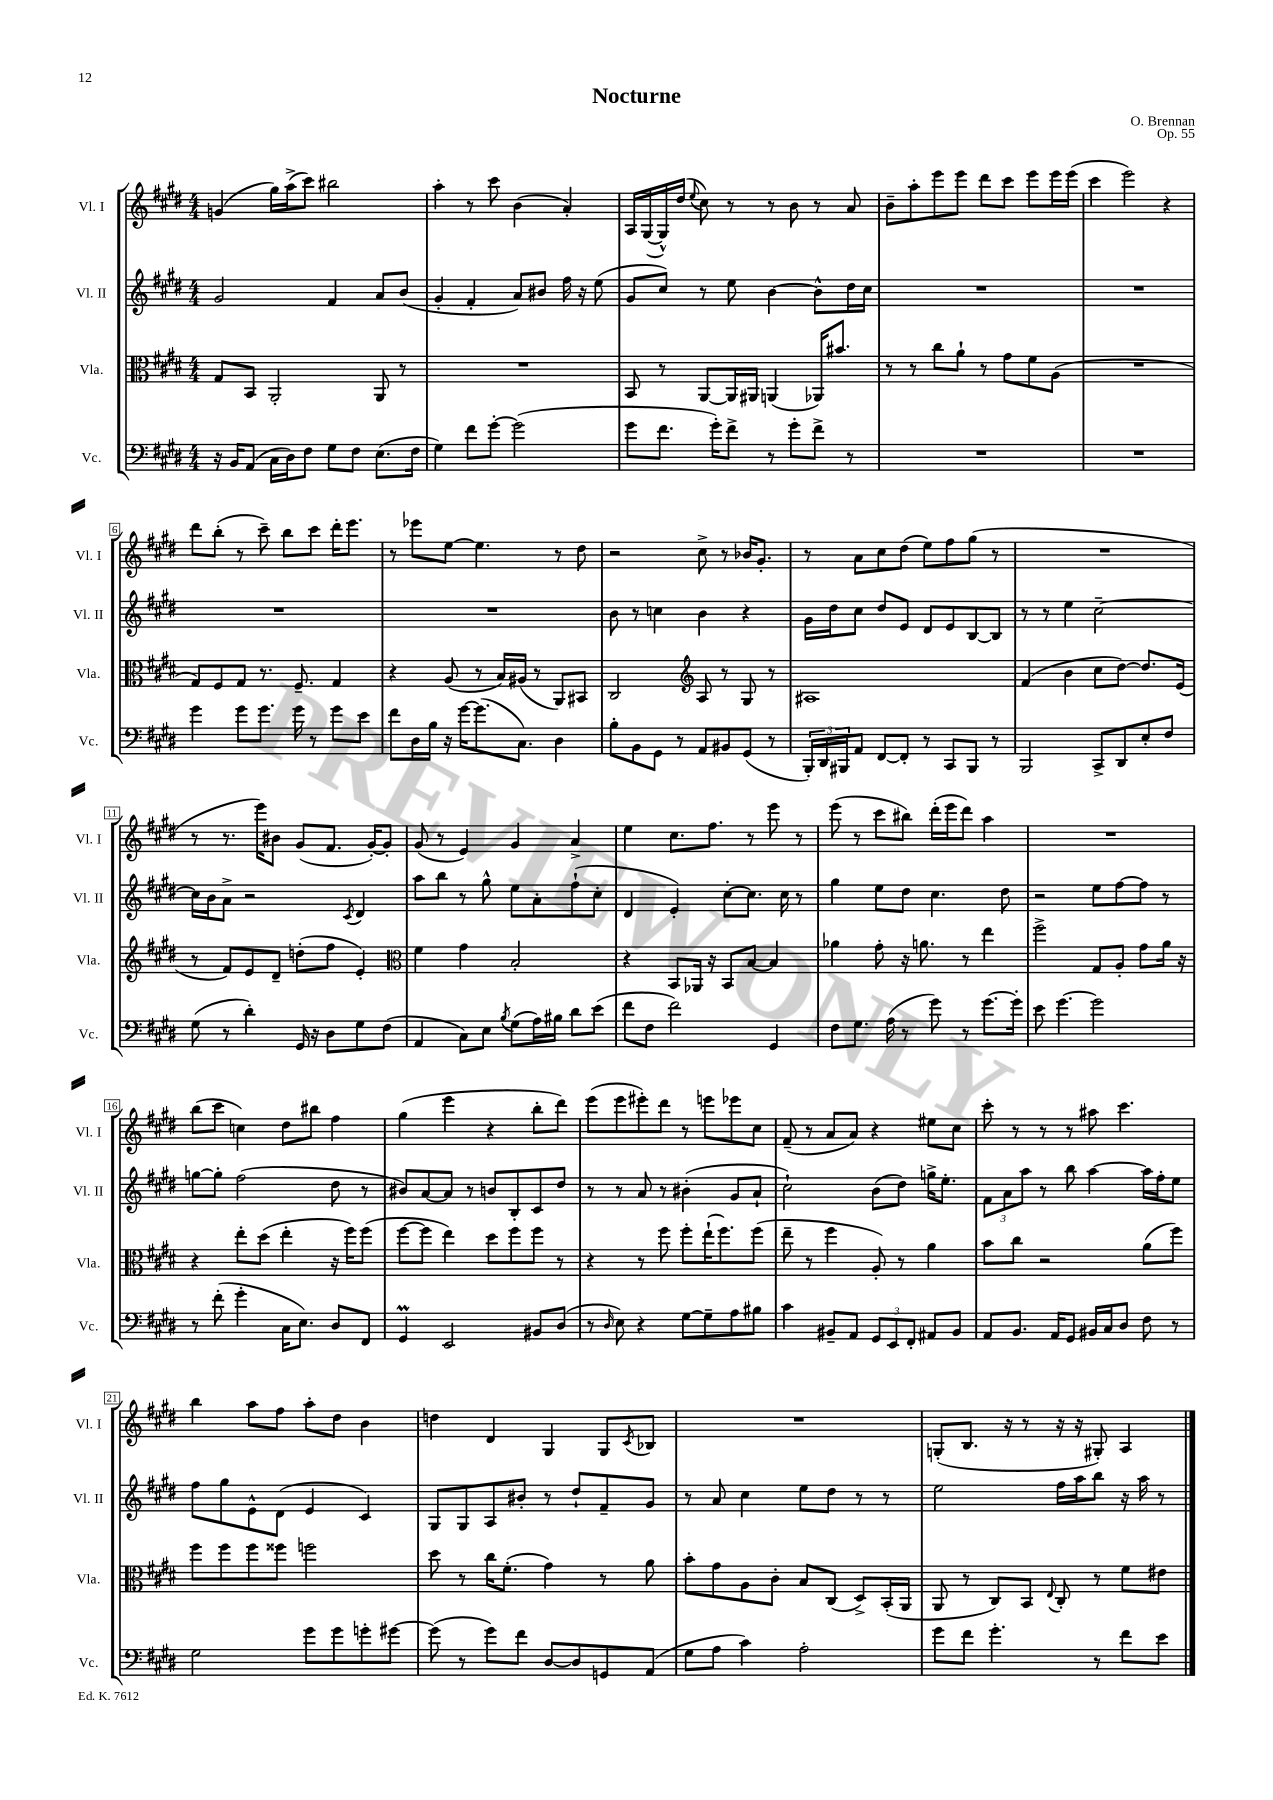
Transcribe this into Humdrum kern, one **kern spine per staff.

**kern	**kern	**kern	**kern
*part4	*part3	*part2	*part1
*staff4	*staff3	*staff2	*staff1
*I"Vc.	*I"Vla.	*I"Vl. II	*I"Vl. I
*I'Vc.	*I'Vla.	*I'Vl. II	*I'Vl. I
*clefF4	*clefC3	*clefG2	*clefG2
*k[f#c#g#d#]	*k[f#c#g#d#]	*k[f#c#g#d#]	*k[f#c#g#d#]
*M4/4	*M4/4	*M4/4	*M4/4
=1	=1	=1	=1
16r	8G#/L	2g#/	(4gn/
16BB/KL	.	.	.
(8AA/J	8BB/J	.	.
16C#\LL	2AA'/	.	16gg#\LL)
16D#\J)	.	.	(16aa^\J
8F#\J	.	.	8ccc#\J)
8G#\L	.	4f#/	2bb#X\
8F#\J	.	.	.
(8.E\L	8AA/	8a/L	.
.	8r	(8b/J	.
16F#\Jk	.	.	.
=2	=2	=2	=2
4G#\)	1r	4g#'/	4aa'\
8f#\L	.	4f#'/	8r
[8g#'\J	.	.	8ccc#\
(2g#\]	.	8a/L)	(4b\
.	.	8b#X/J	.
.	.	16ff#\	4a'/)
.	.	16r	.
.	.	(8ee\	.
=3	=3	=3	=3
8g#\L	8BB/	8g#/L	16A/LL
.	.	.	([16G#/
8.f#\J	8r	8cc#/J)	16G#^^/])
.	.	.	(16dd#/JJ
.	.	.	8qqee/
.	[8AA/L	8r	8cc#\)
16g#'\KL)	.	.	.
8f#^\J	16AA/L]	8ee\	8r
.	16AA#X/JJ	.	.
8r	(4AAn/	[4b\	8r
8g#'\L	.	.	8b\
8f#^\J	16AA-X/KL)	8b^^\L]	8r
.	8.b#X/J	.	.
8r	.	16dd#\L	8a/
.	.	16cc#\JJ	.
=4	=4	=4	=4
1r	8r	1r	8b~\L
.	8r	.	8aa'\
.	8cc#\L	.	8eee\
.	8a`\J	.	8eee\J
.	8r	.	8ddd#\L
.	8g#\L	.	8ccc#\J
.	8f#\	.	8eee\L
.	(8A\J	.	16eee\L
.	.	.	(16eee\JJ
=5	=5	=5	=5
1r	1r	1r	4ccc#\
.	.	.	2eee\)
.	.	.	4r
!!LO:LB:g=z
=6	=6	=6	=6
4g#\	8G#/L)	1r	8ddd#\L
.	8F#/	.	(8bb'\J
8g#\L	8G#/J	.	8r
8.g#\J	8.r	.	8ccc#~\)
.	.	.	8bb\L
16g#\	8.F#~/	.	.
8r	.	.	8ccc#\J
8g#\L	4G#/	.	16ddd#'\KL
.	.	.	8.eee\J
8e\J	.	.	.
=7	=7	=7	=7
8f#\L	4r	1r	8r
16D#\L	.	.	8eee-X\L
16B\JJ	.	.	.
16r	(8A/	.	[8ee\J
[16g#\KL	.	.	.
(8.g#\]	8r	.	4.ee\]
.	16B/LL)	.	.
8.C#\J)	(16A#X/JJ	.	.
.	8r	.	.
4D#\	8AA/L)	.	8r
.	8BB#X/J	.	8dd#\
=8	=8	=8	=8
8B'\L	2C#/	8b\	2r
8BB\	.	8r	.
8GG#\J	.	4ccn\	.
8r	.	.	.
*	*clefG2	*	*
8AA/L	8A/	4b\	8cc#^\
8BB#X/	8r	.	8r
(8GG#/J	8G#/	4r	16b-X/KL
.	.	.	8.g#'/J
8r	8r	.	.
=9	=9	=9	=9
24BBB'/LL)	1A#X	16g#\LL	8r
24DD#/	.	.	.
.	.	16dd#\J	.
24BBB#X/J	.	.	.
8AA/J	.	8cc#\J	8a\L
[8FF#/L	.	8dd#/L	8cc#\
8FF#'/J]	.	8e/J	(8dd#\J
8r	.	8d#/L	8ee\L)
8CC#/L	.	8e/	8ff#\
8BBB#/J	.	[8B/	(8gg#\J
8r	.	8B/J]	8r
=10	=10	=10	=10
2BBB/	(4f#/	8r	1r
.	.	8r	.
.	4b\	4ee\	.
8CC#^/L	8cc#\L	[2cc#~\	.
8DD#/	[8dd#\J)	.	.
8E'/	8.dd#/L]	.	.
8F#/J	.	.	.
.	(16e/Jk	.	.
!!LO:LB:g=z
=11	=11	=11	=11
(8G#\	8r	16cc#\LL]	8r
.	.	16b\J	.
8r	8f#/L)	8a^\J	8.r
4d#'\)	8e/	2r	.
.	.	.	16eee\KL)
.	8d#~/J	.	8b#X\J
16GG#/	(8ddn'\L	.	(8g#/L
16r	.	.	.
8D#\L	8ff#\J	.	8.f#/J
.	.	8qc#/	.
8G#\	4e'/)	4d#/	.
.	.	.	[16g#'/KL)
(8F#\J	.	.	8g#'/J]
=12	=12	=12	=12
*	*clefC3	*	*
4AA/	4f#\	8aa\L	(8g#/
.	.	8bb\J	8r
8C#\L)	4g#\	8r	4e/)
8E\J	.	8gg#^^\	.
8qB/	.	.	.
(8G#\L	2B'/	8ee\L	4g#/
16A\L)	.	8a'\	.
16B#X\JJ	.	.	.
8d#\L	.	(8ff#`\	4a^/
(8e\J	.	8cc#'\J	.
=13	=13	=13	=13
8f#\L	4r	4d#/	4ee\
8F#\J	.	.	.
2f#\)	8BB/L	4e'/)	8.cc#\L
.	16AA-X/Jk	.	.
.	16r	.	8.ff#\J
.	8BB/L	[8cc#'\L	.
.	[8B/J	8.cc#\J]	8r
4GG#/	4B/]	.	8eee\
.	.	16cc#\	.
.	.	8r	8r
=14	=14	=14	=14
8F#\L	4a-X\	4gg#\	(8eee\
8.G#\J	.	.	8r
.	8g#'\	8ee\L	8ccc#\L
(16A\	.	.	.
8r	16r	8dd#\J	8bb#X\J)
.	8.an\	.	.
8g#\)	.	4.cc#\	(16ddd#'\LL
.	.	.	16eee\J
8r	8r	.	8ddd#\J)
[8.g#\L	4ee\	.	4aa\
.	.	8dd#\	.
16g#'\Jk]	.	.	.
=15	=15	=15	=15
8e\	2ff#^\	2r	1r
[4.g#\	.	.	.
2g#\]	8G#/L	8ee\L	.
.	8A'/J	[8ff#\	.
.	8g#\L	8ff#\J]	.
.	16a\Jk	8r	.
.	16r	.	.
!!LO:LB:g=z
=16	=16	=16	=16
8r	4r	[8ggn\L	(8bb\L
(8f#'\	.	8gg'\J]	8ccc#\J
4g#'\	8ee'\L	(2ff#\	4ccn\)
.	(8dd#\J	.	.
16C#\KL	4ee'\	.	8dd#\L
8.E\J)	.	.	.
.	.	.	8bb#X\J
8D#/L	16r	8dd#\	4ff#\
.	16ff#\KL)	.	.
8FF#/J	(8ff#\J	8r	.
=17	=17	=17	=17
4GG#m/	[8ff#\L	8b#X/L)	(4gg#\
.	8ff#\J]	[8a/	.
2EE/	4ee\)	8a/J]	4eee\
.	.	8r	.
.	8dd#\L	8bn/L	4r
.	8ff#\	8B'/	.
8BB#X/L	8ff#\J	8c#/	8bb'\L
(8D#/J	8r	8dd#/J	8ddd#\J)
=18	=18	=18	=18
8r	4r	8r	(8eee\L
16qqD#/	.	.	.
8E\)	.	8r	8eee\
4r	8r	8a/	8eee#X'\)
.	8ff#\	8r	8ddd#\J
[8G#\L	8ff#'\L	(4b#X'\	8r
8G#~\]	(16ee`\K	.	8eeen\L
.	8.ff#\)	.	.
8A\	.	8g#/L	8eee-X\
8B#X\J	(8ff#\J	8a`/J	8cc#\J
=19	=19	=19	=19
4c#\	8ee~\	2cc#`\)	(8f#~/
.	8r	.	8r
8BB#X~/L	4ff#\	.	8a/L
8AA/J	.	.	8a/J)
12GG#/L	8A'/)	(8b\L	4r
12EE/	.	.	.
.	8r	8dd#\J)	.
12FF#'/J	.	.	.
8AA#X/L	4a\	16ggn^\KL	8ee#X\L
.	.	8.ee'\J	.
8BB#/J	.	.	8cc#\J
=20	=20	=20	=20
8AA/L	8b\L	12f#\L	8ccc#'\
.	.	12a\	.
8.BB/J	8cc#\J	.	8r
.	.	12aa\J	.
.	2r	8r	8r
16AA/KL	.	.	.
8GG#/J	.	8bb\	8r
16BB#X/LL	.	[4aa\	8aa#X\
16C#/J	.	.	.
8D#/J	.	.	4.ccc#\
8F#\	(8a\L	16aa\LL]	.
.	.	16ff#'\J	.
8r	8ff#\J)	8ee\J	.
!!LO:LB:g=z
=21	=21	=21	=21
2G#\	8ff#\L	8ff#\L	4bb\
.	8ff#\	8gg#\	.
.	8ff#\	8e^^\	8aa\L
.	8ff##X\J	(8d#\J	8ff#\J
8g#\L	2ffn\	4e/	8aa'\L
8g#\	.	.	8dd#\J
8gn'\	.	4c#/)	4b\
[8g#X\J	.	.	.
=22	=22	=22	=22
(8g#\]	8dd#\	8G#/L	4ddn\
8r	8r	8G#/	.
8g#\L)	16cc#\KL	8A/	4d#/
.	(8.f#'\J	.	.
8f#\J	.	8b#X'/J	.
[8D#/L	4g#\)	8r	4G#/
8D#/]	.	8dd#`/L	.
8GGn/	8r	8f#~/	8G#/L
.	.	.	8qc#/
(8AA/J	8a\	8g#/J	8B-X/J
=23	=23	=23	=23
8G#\L	8b'\L	8r	1r
8A\J	8g#\	8a/	.
4c#\)	8A\	4cc#\	.
.	8c#'\J	.	.
2A'\	8B/L	8ee\L	.
.	(8C#/J	8dd#\J	.
.	8D#^/L)	8r	.
.	(16BB'/L	8r	.
.	16AA/JJ	.	.
=24	=24	=24	=24
8g#\L	8AA/	2ee\	(8Gn'/L
8f#\J	8r	.	8.B/J
4.g#'\	8C#/L)	.	.
.	.	.	16r
.	8BB/J	.	8r
.	8qqE/	.	.
.	8C#'/	16ff#\LL	16r
.	.	16aa\J	16r
8r	8r	8bb\J	8G#X'/)
8f#\L	8f#\L	16r	4A/
.	.	16aa\	.
8e\J	8e#X\J	8r	.
==	==	==	==
*-	*-	*-	*-
